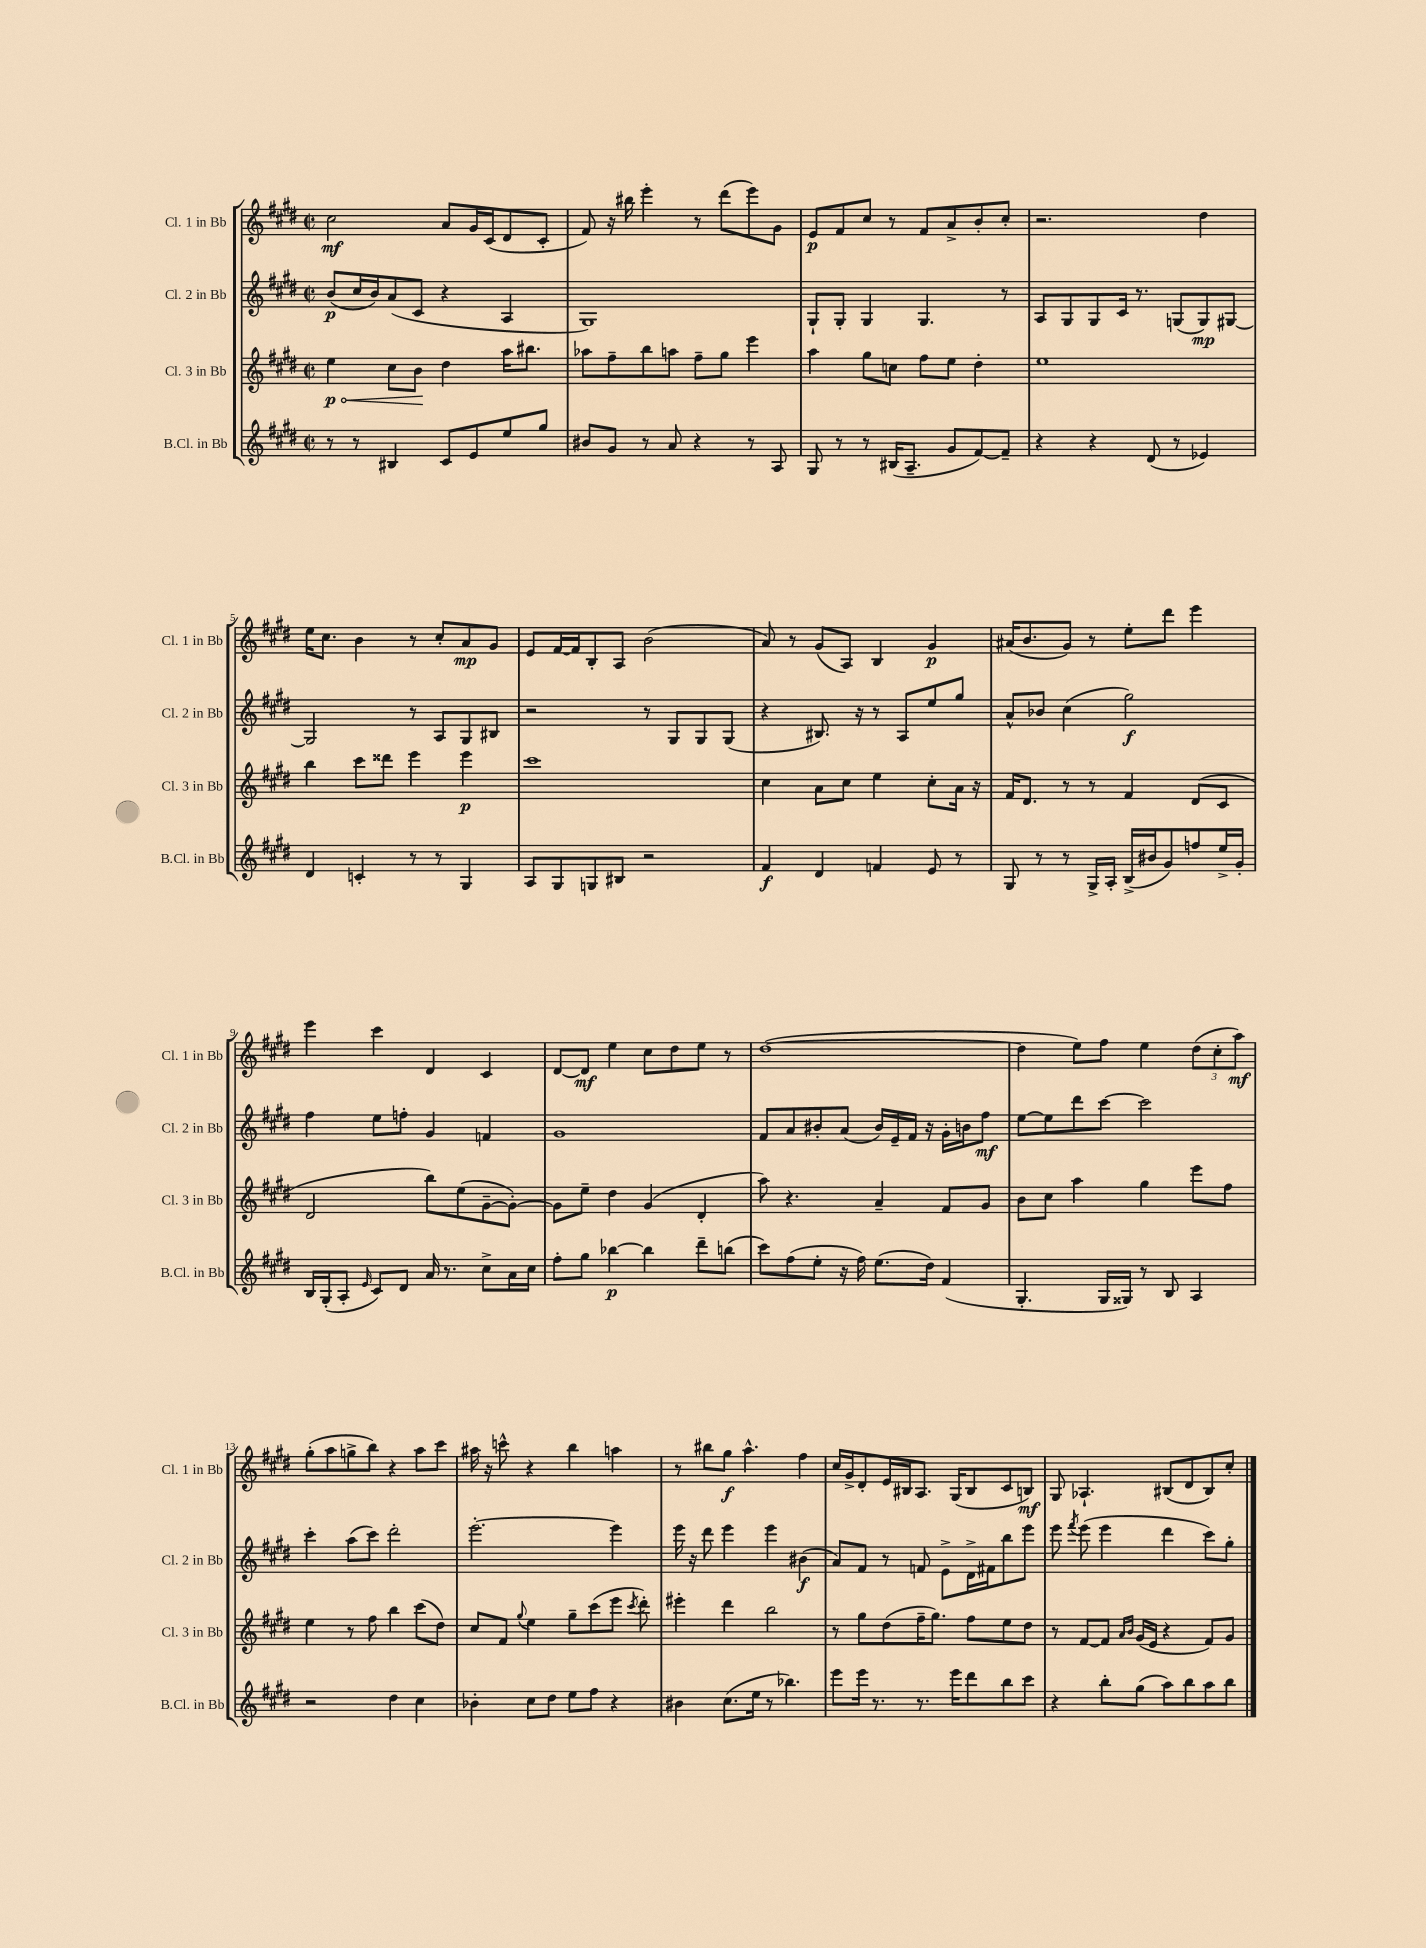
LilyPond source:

<<
\new StaffGroup <<
\new Staff = "s0" \with { instrumentName = "Cl. 1 in Bb" shortInstrumentName = "Cl. 1 in Bb" } {
    \clef treble \key e \major \defaultTimeSignature \time 2/2
    \autoBeamOff cis''2\mf a'8[ gis'16 cis'16( dis'8 cis'8]-. |
    fis'8) r16 bis''16 e'''4-. r8 dis'''8[( e'''8) gis'8] |
    e'8[\p fis'8 cis''8] r8 fis'8[ a'8-> b'8-. cis''8]-. |
    r2. dis''4 |
    e''16[ cis''8.] b'4 r8 cis''8[-. a'8\mp gis'8] |
    e'8[ fis'16~ fis'16 b8-. a8] b'2( |
    a'8) r8 gis'8[( a8]) b4 gis'4\p |
    ais'16[( b'8. gis'8]) r8 e''8[-. dis'''8] e'''4 |
    e'''4 cis'''4 dis'4 cis'4 |
    dis'8[~ dis'8]\mf e''4 cis''8[ dis''8 e''8] r8 |
    dis''1~( |
    dis''4 e''8[) fis''8] e''4 \tuplet 3/2 { dis''8[( cis''8-. a''8]\mf) } |
    gis''8[-.( a''8 g''8-> b''8]) r4 a''8[ cis'''8] |
    ais''16 r16 c'''8-^ r4 b''4 a''4 |
    r8 bis''8[ gis''8]\f a''4.-^ fis''4 |
    cis''16[ gis'16-> dis'8-. e'16 bis16 a8.] gis16[( bis8 cis'8 b8]\mf) |
    gis8 aes4.-! bis8[( dis'8 bis8) cis''8]-. \bar "|." |
}
\new Staff = "s1" \with { instrumentName = "Cl. 2 in Bb" shortInstrumentName = "Cl. 2 in Bb" } {
    \clef treble \key e \major \defaultTimeSignature \time 2/2
    \autoBeamOff b'8[\p( cis''16 b'16) a'8( cis'8] r4 a4 |
    gis1) |
    gis8[-! gis8]-. gis4 gis4. r8 |
    a8[ gis8 gis8 cis'16] r8. g8[( g8\mp) gis8]~ |
    gis2 r8 a8[ gis8 bis8] |
    r2 r8 gis8[ gis8 gis8]( |
    r4 bis8.) r16 r8 a8[ e''8 gis''8] |
    a'8[-^ bes'8] cis''4( gis''2\f) |
    fis''4 e''8[ f''8]-. gis'4 f'4 |
    gis'1 |
    fis'8[ a'8 bis'8-. a'8]( bis'16[) e'16-- fis'16] r16 gis'16[-. b'16 fis''8]\mf |
    e''8[~ e''8 dis'''8 cis'''8]~ cis'''2 |
    cis'''4-. a''8[( cis'''8]) dis'''2-. |
    e'''2.~-. e'''4 |
    e'''16 r16 dis'''8 e'''4 e'''4 bis'4\f( |
    a'8[) fis'8] r8 f'8 e'8[-> dis'16-> fis'16 b''8 e'''8] |
    e'''8 \acciaccatura { fis'''8 } e'''8( e'''4 dis'''4 cis'''8[) gis''8]-. \bar "|." |
}
\new Staff = "s2" \with { instrumentName = "Cl. 3 in Bb" shortInstrumentName = "Cl. 3 in Bb" } {
    \clef treble \key e \major \defaultTimeSignature \time 2/2
    \autoBeamOff \once \override Hairpin.circled-tip = ##t e''4\p\< cis''8[ b'8]\! dis''4 a''16[ bis''8.] |
    aes''8[ fis''8-- b''8 a''8] fis''8[-- gis''8] e'''4 |
    a''4 gis''8[ c''8] fis''8[ e''8] dis''4-. |
    e''1 |
    b''4 cis'''8[ disis'''8] e'''4 e'''4\p |
    cis'''1 |
    cis''4 a'8[ cis''8] e''4 cis''8[-. a'16] r16 |
    fis'16[ dis'8.] r8 r8 fis'4 dis'8[( cis'8] |
    dis'2 b''8[) e''8( gis'8~-- gis'8]~-.) |
    gis'8[ e''8]-- dis''4 gis'4( dis'4-. |
    a''8) r4. a'4-- fis'8[ gis'8] |
    b'8[ cis''8] a''4 gis''4 e'''8[ fis''8] |
    e''4 r8 fis''8 b''4 cis'''8[( dis''8]) |
    cis''8[ fis'8] \appoggiatura { gis''8 } e''4 gis''8[-- cis'''8( e'''8] \acciaccatura { cis'''8 } dis'''8-.) |
    eis'''4-. dis'''4 b''2 |
    r8 gis''8[ dis''8( fis''16-- gis''8.]) fis''8[ e''8 dis''8] |
    r8 fis'8[~ fis'8] \grace { a'16[ b'16] } gis'16[( e'16] r4 fis'8[) gis'8] \bar "|." |
}
\new Staff = "s3" \with { instrumentName = "B.Cl. in Bb" shortInstrumentName = "B.Cl. in Bb" } {
    \clef treble \key e \major \defaultTimeSignature \time 2/2
    \autoBeamOff r8 r8 bis4 cis'8[ e'8 e''8 gis''8] |
    bis'8[ gis'8] r8 a'8 r4 r8 a8 |
    gis8 r8 r8 bis16[( a8.]-- gis'8[ fis'8~) fis'8]-- |
    r4 r4 dis'8( r8 ees'4) |
    dis'4 c'4-. r8 r8 gis4 |
    a8[ gis8 g8 bis8] r2 |
    fis'4\f dis'4 f'4 e'8 r8 |
    gis8 r8 r8 gis16[-> a16]-. b16[->( bis'16 gis'8) f''8 e''16-> gis'16]-. |
    b16[ gis16-.( a8]-. \grace { e'16 } cis'8[) dis'8] a'16 r8. cis''8[-> a'16 cis''16] |
    fis''8[-. gis''8] bes''4~\p bes''4 dis'''8[-- b''8]( |
    cis'''8[) fis''8( e''8]-. r16 fis''16) e''8.[( dis''16]) fis'4( |
    gis4.-. gis16[ gisis16]) r8 b8 a4 |
    r2 dis''4 cis''4 |
    bes'4-. cis''8[ dis''8] e''8[ fis''8] r4 |
    bis'4 cis''8.[( e''16] r8 bes''4.) |
    e'''8[ e'''16] r8. r8. e'''16[ dis'''8 b''8 cis'''8] |
    r4 b''8[-. gis''8]( a''8[) b''8 a''8 b''8] \bar "|." |
}
>>
>>
